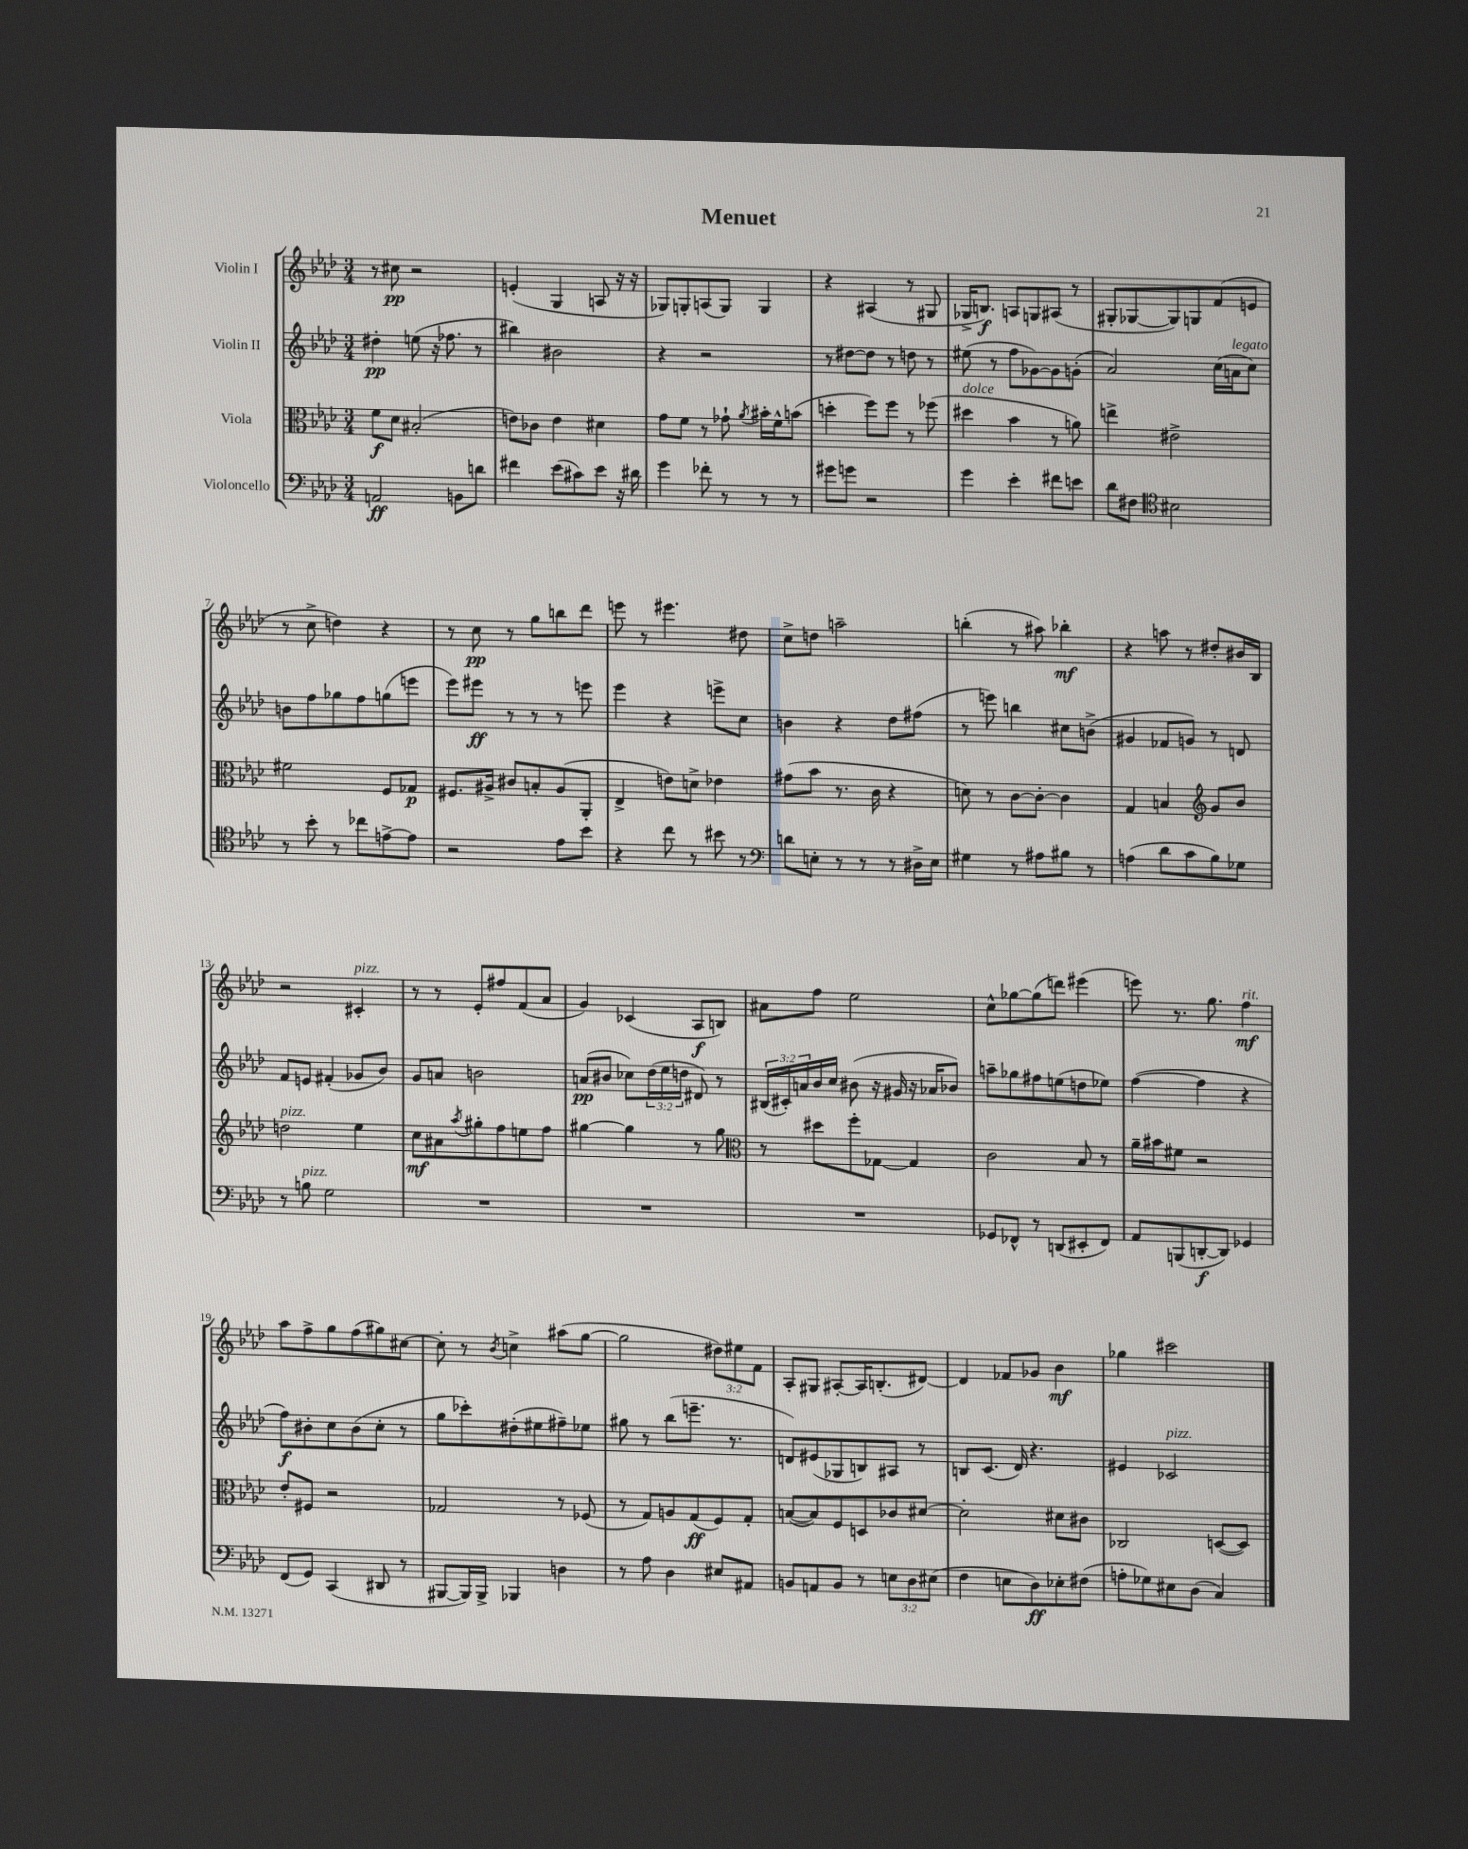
\header { title = "Menuet" }
<<
\new StaffGroup <<
\new Staff = "s0" \with { instrumentName = "Violin I" } {
    \clef treble \key aes \major \numericTimeSignature \time 3/4 \override Staff.TupletNumber.text = #tuplet-number::calc-fraction-text
    r8 cis''8\pp r2 |
    e'4-.( g4 a8 r16 r16 |
    ges8) g8-. a8( g8) g4 |
    r4 ais4( r8 gis8 |
    ges16-> b8.\f) a8 g8 ais8( r8 |
    gis8-. ges8~ ges8) g8 f'8( e'8 |
    r8 c''8-> d''4) r4 |
    r8 c''8\pp r8 g''8 b''8 des'''8 |
    e'''8 r8 eis'''4. dis''8 |
    c''8-> d''8 a''2-- |
    b''4-.( r8 ais''8) bes''4-.\mf |
    r4 a''8 r8 dis''8-. bis'16 bes16 |
    r2 cis'4-.^\markup { \italic "pizz." } |
    r8 r8 ees'8-. fis''8 f'8( aes'8 |
    g'4) ces'4( aes8\f b8) |
    ais'8 f''8 ees''2 |
    c''8-^ ges''8~ ges''8( d'''8) eis'''4( |
    e'''8) r8. g''8. f''4\mf^\markup { \italic "rit." } |
    aes''8 f''8-> g''8 f''8( gis''8) cis''8~ |
    cis''8-. r8 \acciaccatura { bes'8 } c''4-> ais''8( g''8~ |
    g''2 \tuplet 3/2 { dis''8) eis''8 f'8 } |
    aes8-. gis8 ais8~-. ais16 b8.-.( dis'8~) |
    dis'4 fes'8 ges'8 bes'4\mf |
    ges''4 cis'''2 \bar "|." |
}
\new Staff = "s1" \with { instrumentName = "Violin II" } {
    \clef treble \key aes \major \numericTimeSignature \time 3/4 \override Staff.TupletNumber.text = #tuplet-number::calc-fraction-text
    dis''4-.\pp e''8( r16 fes''8. r8 |
    bis''4) bis'2 |
    r4 r2 |
    r8 dis''8~ dis''8 r8 d''8 r8 |
    eis''8( r8 f''8 ges'8~) ges'8 g'8-.( |
    aes'2) c''16( a'16^\markup { \italic "legato" } c''8) |
    b'8 f''8 ges''8 f''8 g''8( e'''8 |
    ees'''8) eis'''8\ff r8 r8 r8 e'''8 |
    ees'''4 r4 e'''8-> c''8 |
    b'4 r4 des''8 fis''8( |
    r8 e'''8) b''4 cis''8 b'8->( |
    gis'4 fes'8 g'8) r8 d'8 |
    f'8 e'8 fis'4-.( ges'8 bes'8) |
    g'8 a'8 b'2 |
    a'8\pp( bis'8 ces''8) \tuplet 3/2 { des''16( ees''16 d''16 } dis'8) r8 |
    \tuplet 3/2 { bis16( cis'16-.) a'16 } bes'16 c''16 bis'8( r16 gis'16 r16 aes'16 bes'8) |
    a''8-- ges''8 fis''8 e''8( d''8 ees''8) |
    f''4~( f''4 r4 |
    f''8\f) bis'8-. c''8 bis'8( c''8-. r8 |
    g''8 ces'''8-.) dis''8-.( eis''8 fis''8--) ees''8 |
    gis''8 r8 bes''8( e'''8.-- r8. |
    d'8) eis'8( ges8 b8) ais8 r8 |
    b8 c'8.( des'16) r4. |
    eis'4 ces'2^\markup { \italic "pizz." } \bar "|." |
}
\new Staff = "s2" \with { instrumentName = "Viola" } {
    \clef alto \key aes \major \numericTimeSignature \time 3/4
    f'8\f des'8 bis2-.( |
    e'8) ces'8 e'4 dis'4 |
    g'8 f'8 r8 ges'8-! \acciaccatura { aes'8 } bis'16-. f'16-^ b'8( |
    d''4-. f''8) f''8 r8 fes''8( |
    dis''4^\markup { \italic "dolce" } bes'4 r8 a'8) |
    e''4-> eis'2-> |
    fis'2 f8 ges8\p |
    fis8. ais16-> cis'8 b8-. ais8( aes,8-. |
    ees4-> e'8) d'8-> ees'4 |
    gis'8( bes'8 r8. c'16 r4 |
    d'8) r8 c'8~ c'8~-. c'4 |
    g4 b4 \clef treble g'8 bes'8 |
    d''2^\markup { \italic "pizz." } ees''4 |
    c''8\mf ais'8 \acciaccatura { aes''8 } gis''8-. f''8 e''8 f''8 |
    gis''4~ gis''4 r8 gis''8 |
    \clef alto r8 dis''8 f''8-. ges8~ ges4 |
    c'2 bes8 r8 |
    aes'16-- bis'16 fis'8 r2 |
    ees'8-. fis8 r2 |
    ges2 r8 fes8( |
    r8 g8) a8 g8\ff( f8) g8-. |
    b8~( b8) f8 d8 ces'8 dis'8~ |
    dis'2-. dis'8 cis'8 |
    ces2 d8~( d8) \bar "|." |
}
\new Staff = "s3" \with { instrumentName = "Violoncello" } {
    \clef bass \key aes \major \numericTimeSignature \time 3/4 \override Staff.TupletNumber.text = #tuplet-number::calc-fraction-text
    a,2\ff b,8 d'8 |
    fis'4 ees'8( cis'8) ees'8 r16 dis'16 |
    g'4 fes'8-. r8 r8 r8 |
    gis'8 g'8 r2 |
    g'4 ees'4-. fis'8 e'8 |
    des'8 fis8 \clef tenor bis2 |
    r8 bes'8-. r8 ces''8 e'8~-> e'8 |
    r2 ees'8 bes'8 |
    r4 c''8 r8 bis'8 r8 |
    \clef bass d'8 e8-. r8 r8 r8 dis16-> e16 |
    gis4 r8 ais8 bis8 r8 |
    a4( des'8 c'8 bes8) ges8 |
    r8 b8^\markup { \italic "pizz." } g2 |
    R2. |
    R2. |
    R2. |
    ges,8 fes,8-^ r8 d,8( eis,8-. fes,8) |
    aes,8 b,,8( d,8~-.\f d,8) ges,4 |
    f,8( g,8) c,4( dis,8 r8 |
    bis,,8~ bis,,16) bis,,16-> bes,,4 d4 |
    r8 aes8 des4 eis8 ais,8 |
    b,8 a,8 b,8 r8 \tuplet 3/2 { e8 des8 eis8( } |
    f4 e8 des8\ff) ees8-. fis8( |
    a8-. ges8) eis8 des8( c4) \bar "|." |
}
>>
>>
